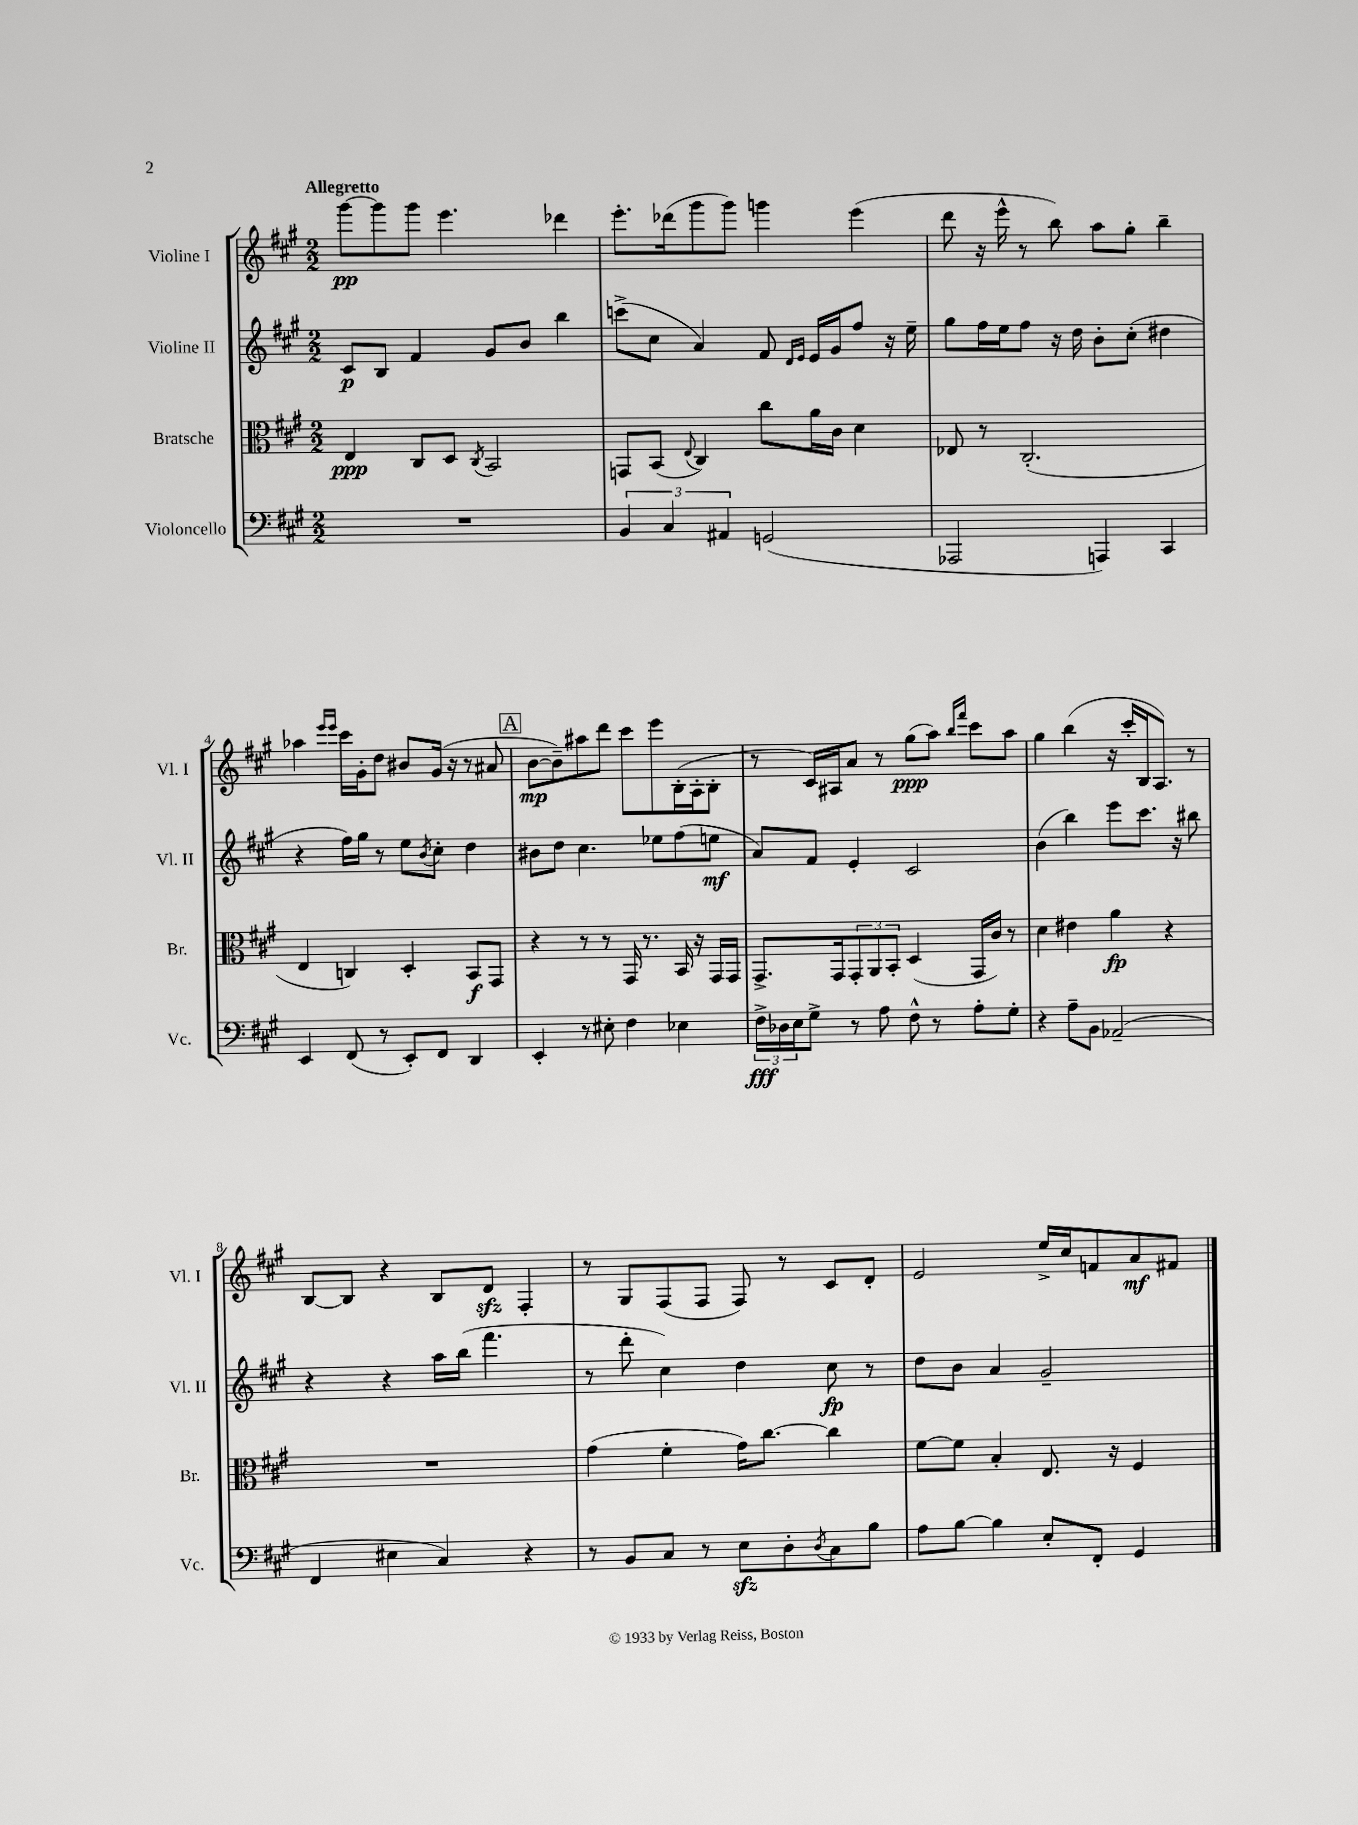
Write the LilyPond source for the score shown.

<<
\new StaffGroup <<
\new Staff = "s0" \with { instrumentName = "Violine I" shortInstrumentName = "Vl. I" } {
    \clef treble \key a \major \numericTimeSignature \time 2/2 \tempo "Allegretto"
    gis'''8~\pp gis'''8 gis'''8 e'''4. des'''4 |
    e'''8.-. des'''16( gis'''8 gis'''8) g'''4 e'''4( |
    d'''8 r16 e'''16-^ r8 b''8) a''8 gis''8-. b''4-- |
    aes''4 \grace { e'''16 e'''16 } cis'''16 gis'16-. d''8 bis'8 gis'16( r16 r8 ais'8 |
    \mark \markup { \box "A" } b'8~\mp b'8--) ais''8 d'''8 cis'''8 e'''8 b16-.( a16-. b8-. |
    r8 cis'16) ais16 a'8 r8 gis''8\ppp( a''8) \grace { b''16 fis'''16 } cis'''8 a''8 |
    gis''4 b''4( r16 cis'''16-. b16 a8.) r8 |
    b8~ b8 r4 b8 d'8\sfz fis4-. |
    r8 gis8 fis8( fis8 fis8) r8 cis'8 d'8-. |
    e'2 e''16-> cis''16 f'8 a'8\mf fis'8 \bar "|." |
}
\new Staff = "s1" \with { instrumentName = "Violine II" shortInstrumentName = "Vl. II" } {
    \clef treble \key a \major \numericTimeSignature \time 2/2
    cis'8\p b8 fis'4 gis'8 b'8 b''4 |
    c'''8->( cis''8 a'4) fis'8 \grace { d'16 e'16 } e'16 gis'16 fis''8 r16 e''16-- |
    gis''8 fis''16 e''16 fis''8 r16 d''16 b'8-. cis''8-.( dis''4 |
    r4 fis''16) gis''16 r8 e''8 \acciaccatura { b'8 } cis''8-. d''4 |
    \mark \markup { \box "A" } bis'8 d''8 cis''4. ees''8 fis''8( e''8\mf |
    a'8) fis'8 e'4-. cis'2 |
    b'4( b''4) e'''8 cis'''8. r16 bis''8 |
    r4 r4 a''16 b''16( fis'''4. |
    r8 d'''8-. cis''4) d''4 cis''8\fp r8 |
    d''8 b'8 a'4 gis'2-- \bar "|." |
}
\new Staff = "s2" \with { instrumentName = "Bratsche" shortInstrumentName = "Br." } {
    \clef alto \key a \major \numericTimeSignature \time 2/2
    e4\ppp cis8 d8 \acciaccatura { cis8 } b,2 |
    g,8 b,8( \appoggiatura { e8 } cis4) cis''8 a'16 cis'16 d'4 |
    ees8 r8 cis2.-.( |
    e4 c4) d4-. b,8\f gis,8 |
    \mark \markup { \box "A" } r4 r8 r8 gis,16 r8. b,16 r16 gis,16 gis,16 |
    gis,8.-> gis,16 \tuplet 3/2 { gis,8-. a,8 b,8-. } d4( gis,16 cis'16) r8 |
    d'4 eis'4 a'4\fp r4 |
    R1 |
    gis'4( fis'4-. gis'16) cis''8.~ cis''4 |
    fis'8~ fis'8 b4-. e8. r16 fis4 \bar "|." |
}
\new Staff = "s3" \with { instrumentName = "Violoncello" shortInstrumentName = "Vc." } {
    \clef bass \key a \major \numericTimeSignature \time 2/2
    R1 |
    \tuplet 3/2 { b,4 cis4 ais,4 } g,2( |
    aes,,2 a,,4) cis,4 |
    e,4 fis,8( r8 e,8-.) fis,8 d,4 |
    \mark \markup { \box "A" } e,4-. r8 eis8-. fis4 ees4 |
    \tuplet 3/2 { fis16->\fff des16 e16 } gis8-> r8 a8 fis8-^ r8 a8-. gis8-. |
    r4 a8-- b,8 aes,2--( |
    fis,4 eis4 cis4) r4 |
    r8 b,8 cis8 r8 e8\sfz d8-. \acciaccatura { d8 } cis8 b8 |
    a8 b8~ b4 e8-. fis,8-. gis,4 \bar "|." |
}
>>
>>
